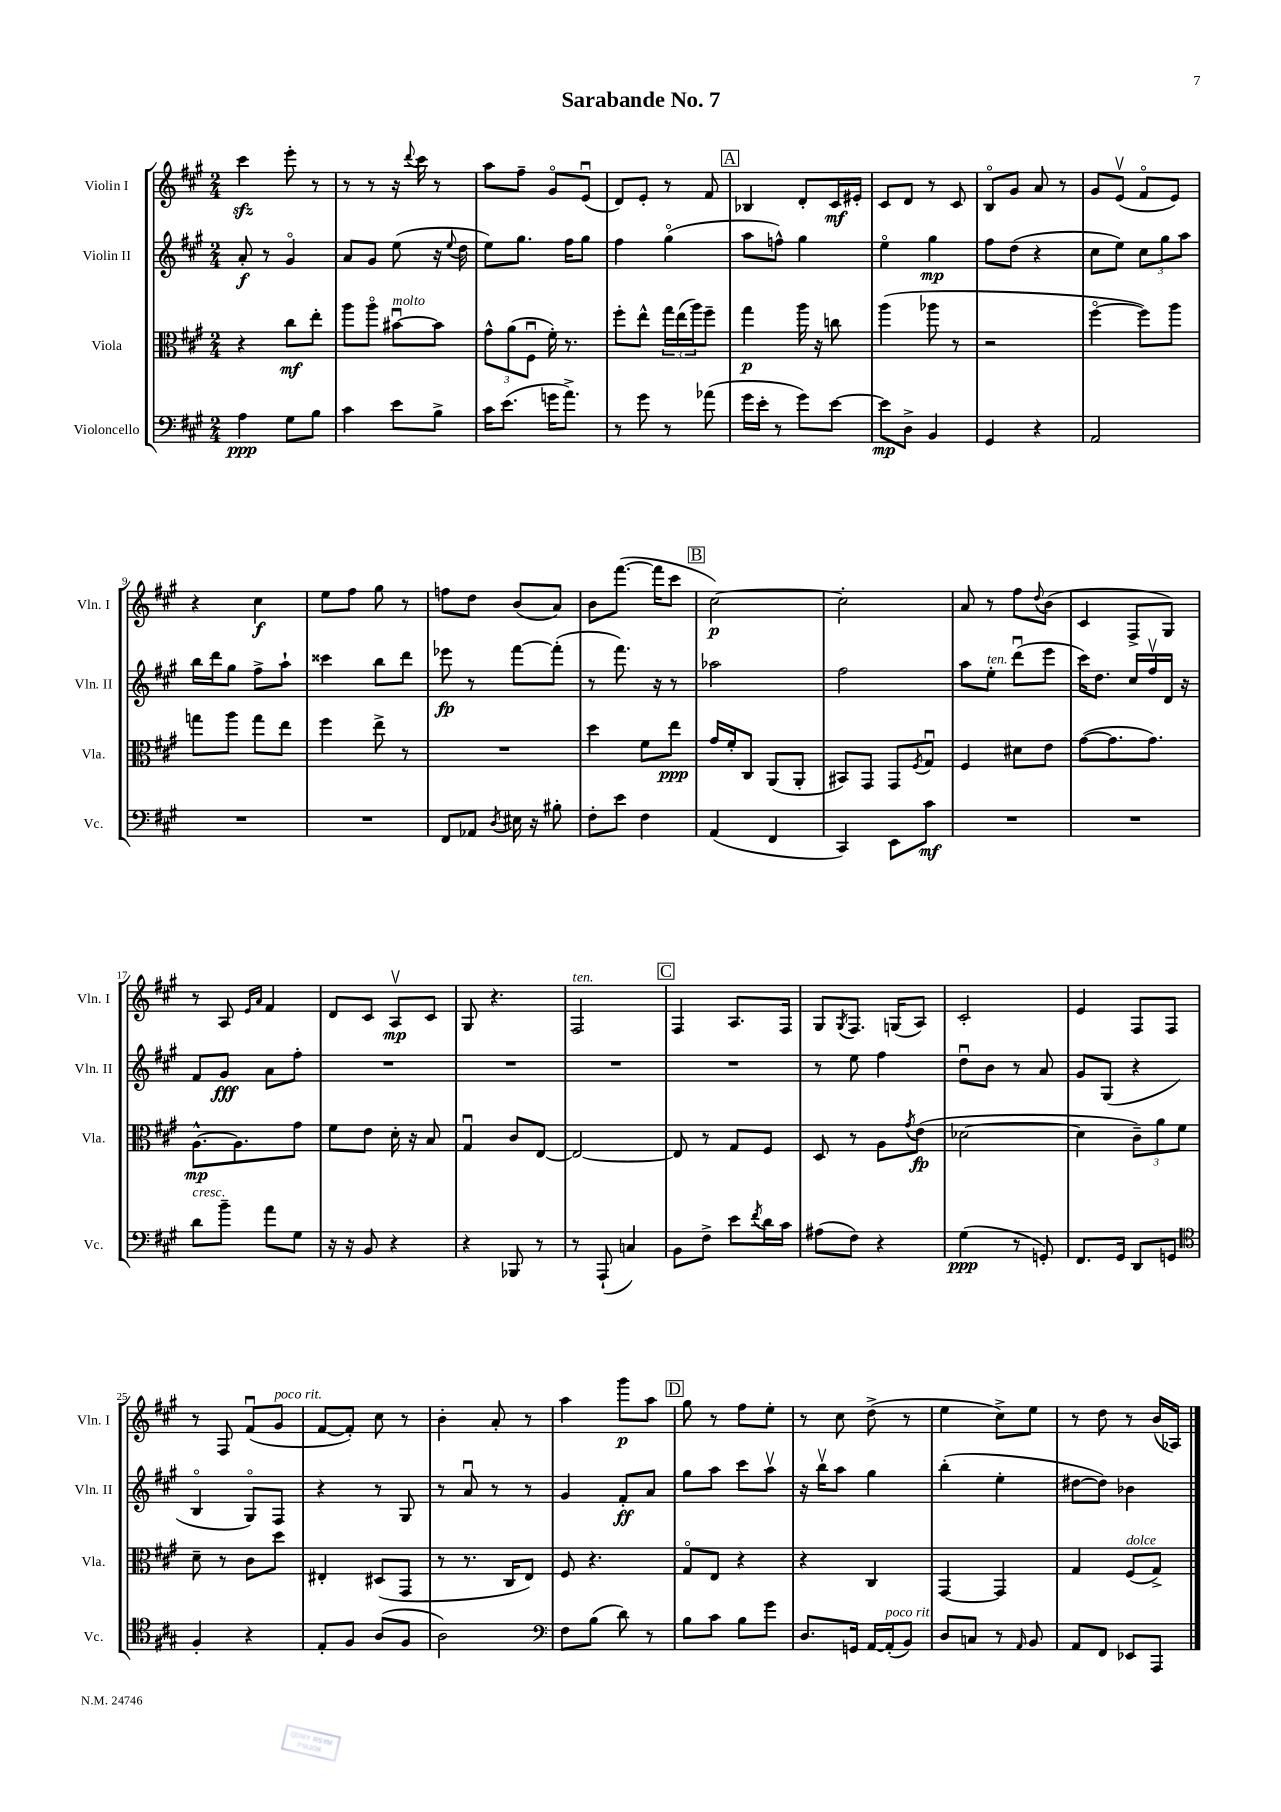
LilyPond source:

\header { title = "Sarabande No. 7" }
<<
\new StaffGroup <<
\new Staff = "s0" \with { instrumentName = "Violin I" shortInstrumentName = "Vln. I" } {
    \clef treble \key a \major \numericTimeSignature \time 2/4
    cis'''4\sfz e'''8-. r8 |
    r8 r8 r16 \appoggiatura { d'''8 } cis'''16 r8 |
    a''8 fis''8-- gis'8\flageolet e'8\downbow( |
    d'8) e'8-. r8 fis'8 |
    \mark \markup { \box "A" } bes4 d'8-. cis'16\mf eis'16-. |
    cis'8 d'8 r8 cis'8 |
    b8\flageolet gis'8 a'8 r8 |
    gis'8 e'8\upbow( fis'8\flageolet e'8) |
    r4 cis''4\f |
    e''8 fis''8 gis''8 r8 |
    f''8 d''8 b'8( a'8) |
    b'8 fis'''8.~( fis'''16 cis'''8 |
    \mark \markup { \box "B" } cis''2~\p) |
    cis''2-. |
    a'8 r8 fis''8 \appoggiatura { d''8 } b'8( |
    cis'4 fis8-> gis8) |
    r8 a8 \grace { e'16 a'16 } fis'4 |
    d'8 cis'8 a8\upbow\mp cis'8 |
    gis8 r4. |
    fis2^\markup { \italic "ten." } |
    \mark \markup { \box "C" } fis4 a8. fis16 |
    gis8 \acciaccatura { gis8 } fis8. g16( a8) |
    cis'2-. |
    e'4 fis8 fis8 |
    r8 fis8 fis'8\downbow( gis'8^\markup { \italic "poco rit." } |
    fis'8~ fis'8-.) cis''8 r8 |
    b'4-. a'8-. r8 |
    a''4 gis'''8\p a''8 |
    \mark \markup { \box "D" } gis''8 r8 fis''8 e''8-. |
    r8 cis''8 d''8->( r8 |
    e''4 cis''8->) e''8 |
    r8 d''8 r8 b'16( aes16) \bar "|." |
}
\new Staff = "s1" \with { instrumentName = "Violin II" shortInstrumentName = "Vln. II" } {
    \clef treble \key a \major \numericTimeSignature \time 2/4
    a'8-.\f r8 gis'4\flageolet |
    a'8 gis'8 e''8( r16 \appoggiatura { e''8 } d''16 |
    e''8) gis''8. fis''16 gis''8 |
    fis''4 gis''4\flageolet( |
    \mark \markup { \box "A" } a''8 f''8-^) gis''4 |
    e''4\flageolet gis''4\mp |
    fis''8 d''8( r4 |
    cis''8 e''8) \tuplet 3/2 { cis''8 gis''8 a''8 } |
    b''16 d'''16 gis''8 fis''8-> a''8-! |
    cisis'''4 b''8 d'''8 |
    ees'''8\fp r8 fis'''8~ fis'''8-.( |
    r8 fis'''8.) r16 r8 |
    \mark \markup { \box "B" } aes''2 |
    fis''2 |
    a''8 e''8-.^\markup { \italic "ten." } d'''8\downbow( e'''8 |
    cis'''16) d''8. cis''16 fis''16\upbow d'16 r16 |
    fis'8 gis'8\fff a'8 fis''8-. |
    R2 |
    R2 |
    R2 |
    \mark \markup { \box "C" } R2 |
    r8 e''8 fis''4 |
    d''8\downbow b'8 r8 a'8 |
    gis'8 gis8( r4 |
    b4\flageolet gis8\flageolet) fis8 |
    r4 r8 gis8 |
    r8 a'8\downbow r8 r8 |
    gis'4 fis'8-.\ff a'8 |
    \mark \markup { \box "D" } gis''8 a''8 cis'''8 a''8\upbow |
    r16 b''16\upbow a''8 gis''4 |
    b''4-.( e''4-. |
    dis''8~ dis''8) bes'4 \bar "|." |
}
\new Staff = "s2" \with { instrumentName = "Viola" shortInstrumentName = "Vla." } {
    \clef alto \key a \major \numericTimeSignature \time 2/4
    r4 cis''8\mf e''8-. |
    a''8 a''8\flageolet bis'8~\downbow^\markup { \italic "molto" } bis'8 |
    \tuplet 3/2 { gis'8-^ a'8( fis8\downbow } fis'16-.) r8. |
    fis''8-. e''8-^ \tuplet 3/2 { gis''16 e''16( a''16) } fis''8-- |
    \mark \markup { \box "A" } gis''4\p a''16 r16 c''8 |
    a''4( aes''8 r8 |
    r2 |
    fis''4~\flageolet fis''8) a''8 |
    g''8 a''8 g''8 e''8 |
    fis''4 e''8-> r8 |
    R2 |
    d''4 fis'8 e''8\ppp |
    \mark \markup { \box "B" } gis'16 fis'16-. cis8 a,8( a,8-. |
    bis,8) gis,8 gis,8 \acciaccatura { fis8 } gis8\downbow |
    fis4 dis'8 e'8 |
    gis'8~( gis'8. gis'8.) |
    a8.~-^\mp a8. gis'8 |
    fis'8 e'8 d'16-. r16 b8 |
    gis4\downbow cis'8 e8~ |
    e2~ |
    \mark \markup { \box "C" } e8 r8 gis8 fis8 |
    d8 r8 a8 \acciaccatura { gis'8 } e'8\fp( |
    des'2~ |
    des'4 \tuplet 3/2 { cis'8--) a'8 fis'8 } |
    d'8-- r8 cis'8 d''8 |
    eis4-. dis8( gis,8 |
    r8 r8. cis16 e8) |
    fis8 r4. |
    \mark \markup { \box "D" } gis8\flageolet e8 r4 |
    r4 cis4 |
    gis,4~ gis,4 |
    gis4 fis8^\markup { \italic "dolce" }( gis8->) \bar "|." |
}
\new Staff = "s3" \with { instrumentName = "Violoncello" shortInstrumentName = "Vc." } {
    \clef bass \key a \major \numericTimeSignature \time 2/4
    a4\ppp gis8 b8 |
    cis'4 e'8 b8-> |
    cis'16 e'8.( g'16 a'8.->) |
    r8 gis'8 r8 aes'8( |
    \mark \markup { \box "A" } gis'16 e'16-. r8 gis'8) e'8~ |
    e'8\mp d8-> b,4 |
    gis,4 r4 |
    a,2 |
    R2 |
    R2 |
    fis,8 aes,8 \acciaccatura { d8 } eis16 r16 bis8-. |
    fis8-. e'8 fis4 |
    \mark \markup { \box "B" } a,4( fis,4 |
    cis,4) e,8 cis'8\mf |
    R2 |
    R2 |
    d'8^\markup { \italic "cresc." } b'8-- a'8 gis8 |
    r16 r16 b,8 r4 |
    r4 bes,,8 r8 |
    r8 a,,8-!( c4) |
    \mark \markup { \box "C" } b,8 fis8-> e'8 \acciaccatura { fis'8 } d'16 cis'16 |
    ais8( fis8) r4 |
    gis4\ppp( r8 g,8-.) |
    fis,8. gis,16 d,8 g,8 |
    \clef tenor fis4-. r4 |
    e8-. fis8 a8( fis8 |
    a2) |
    \clef bass fis8 b8( d'8) r8 |
    \mark \markup { \box "D" } b8 cis'8 b8 gis'8 |
    d8. g,16 a,16~ a,16-.^\markup { \italic "poco rit." }( b,8) |
    d8 c8 r8 \grace { a,16 } b,8 |
    a,8 fis,8 ees,8 a,,8 \bar "|." |
}
>>
>>
